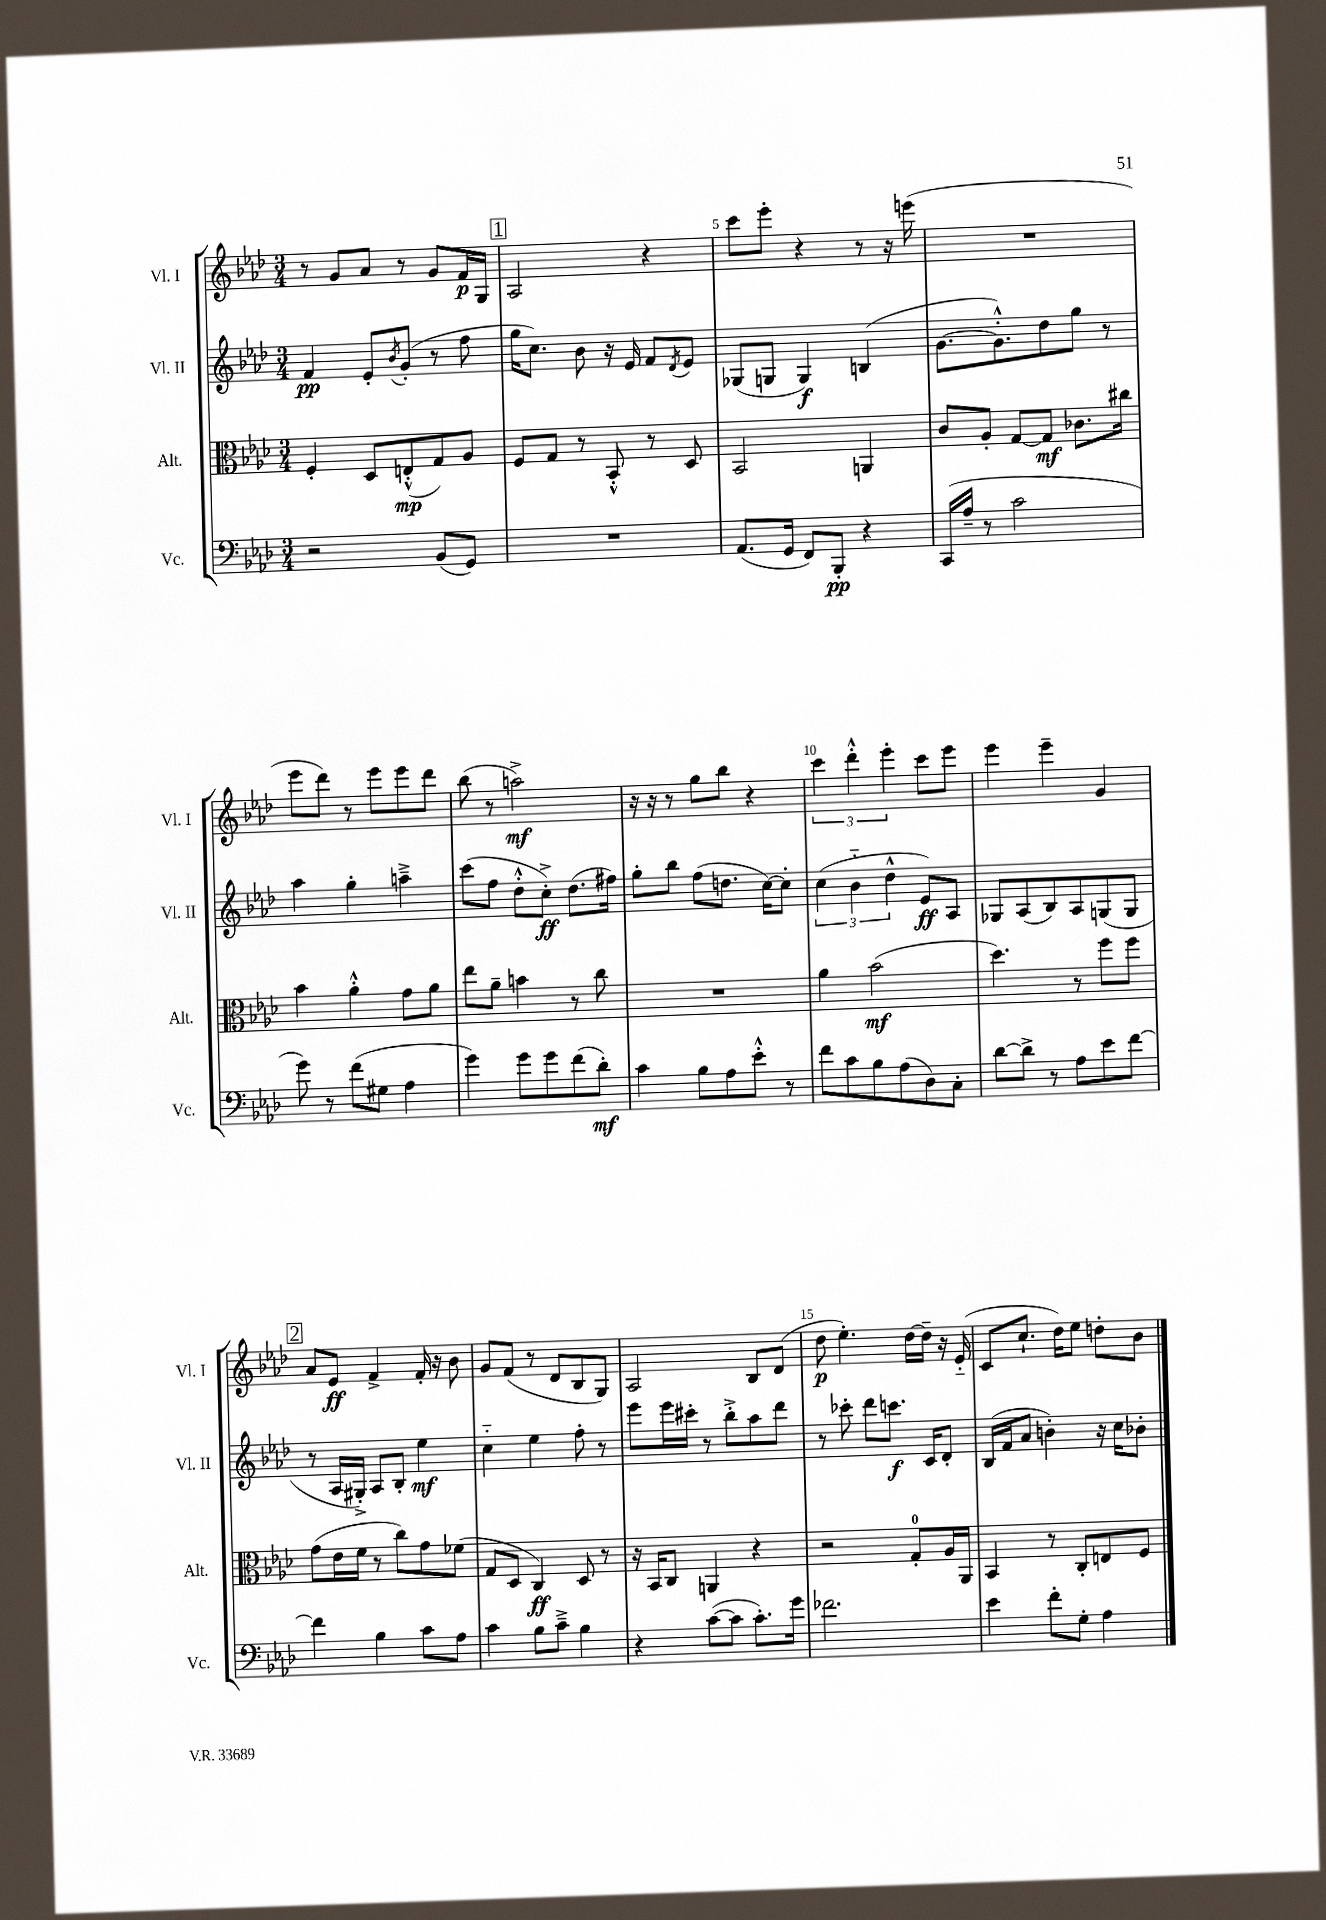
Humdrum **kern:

**kern	**dynam	**kern	**dynam	**kern	**dynam	**kern	**dynam
*part4	*part4	*part3	*part3	*part2	*part2	*part1	*part1
*staff4	*staff4	*staff3	*staff3	*staff2	*staff2	*staff1	*staff1
*I"Vc.	*	*I"Alt.	*	*I"Vl. II	*	*I"Vl. I	*
*I'Vc.	*	*I'Alt.	*	*I'Vl. II	*	*I'Vl. I	*
*clefF4	*	*clefC3	*	*clefG2	*	*clefG2	*
*k[b-e-a-d-]	*	*k[b-e-a-d-]	*	*k[b-e-a-d-]	*	*k[b-e-a-d-]	*
*M3/4	*	*M3/4	*	*M3/4	*	*M3/4	*
=3	=3	=3	=3	=3	=3	=3	=3
2r	.	4F'/	.	4f/	pp	8r	.
.	.	.	.	.	.	8g/L	.
.	.	8D-/L	.	8e-'/L	.	8a-/J	.
.	.	.	.	8qb-/	.	.	.
.	.	(8En'^^/	mp	(8g'/J	.	8r	.
(8BB-/L	.	8G/)	.	8r	.	8g/L	.
8GG/J)	.	8A-/J	.	8ff\	.	16f/L	p
.	.	.	.	.	.	16G/JJ	.
!!LO:REH:place=s1:t=1
=4	=4	=4	=4	=4	=4	=4	=4
2.r	.	8F/L	.	16gg\KL	.	2A-/	.
.	.	.	.	8.cc\J)	.	.	.
.	.	8G/J	.	.	.	.	.
.	.	8r	.	8b-\	.	.	.
.	.	8BB-'^^/	.	16r	.	.	.
.	.	.	.	16e-/	.	.	.
.	.	8r	.	8f/L	.	4r	.
.	.	.	.	8qd-/	.	.	.
.	.	8D-/	.	8e-/J	.	.	.
=5	=5	=5	=5	=5	=5	=5	=5
(8.AA-/L	.	2BB-/	.	(8G-X/L	.	8ccc\L	.
.	.	.	.	8Gn/J	.	8eee-'\J	.
16GG/Jk	.	.	.	.	.	.	.
8FF/L)	.	.	.	4G/)	f	4r	.
8BBB-'/J	pp	.	.	.	.	.	.
4r	.	4AAn/	.	(4Bn/	.	8r	.
.	.	.	.	.	.	16r	.
.	.	.	.	.	.	(16eeen\	.
=6	=6	=6	=6	=6	=6	=6	=6
(16CC/LL	.	8c/L	.	[8.g\L	.	2.r	.
16A-~/JJ	.	.	.	.	.	.	.
8r	.	8A-'/J	.	.	.	.	.
.	.	.	.	8.g'^^\])	.	.	.
2c\	.	[8G/L	.	.	.	.	.
.	.	8G/J]	mf	8dd-\	.	.	.
.	.	8.c-X\L	.	8gg\J	.	.	.
.	.	.	.	8r	.	.	.
.	.	16cc#X\Jk	.	.	.	.	.
!!LO:LB:g=z
=7	=7	=7	=7	=7	=7	=7	=7
8g\)	.	4b-\	.	4aa-\	.	8eee-\L	.
8r	.	.	.	.	.	8ddd-\J)	.
(8f\L	.	4a-'^^\	.	4gg'\	.	8r	.
8G#X\J	.	.	.	.	.	8eee-\L	.
4A-\	.	8g\L	.	4aan~^\	.	8eee-\	.
.	.	8a-\J	.	.	.	8ddd-\J	.
=8	=8	=8	=8	=8	=8	=8	=8
4g\)	.	8ee-\L	.	(8ccc\L	.	(8bb-\	.
.	.	8a-~\J	.	8ff\J	.	8r	.
8g\L	.	4bn\	.	8dd-'^^\L	.	2aan^\)	mf
8g\	.	.	.	8cc'^\J)	ff	.	.
(8f\	.	8r	.	(8.dd-\L	.	.	.
8d-'\J)	mf	8cc\	.	.	.	.	.
.	.	.	.	16ff#X\Jk)	.	.	.
=9	=9	=9	=9	=9	=9	=9	=9
4c\	.	2.r	.	8gg'\L	.	16r	.
.	.	.	.	.	.	16r	.
.	.	.	.	8bb-\J	.	8r	.
8B-\L	.	.	.	(8ff\L	.	8gg\L	.
8A-\	.	.	.	8.ddn\J	.	8bb-\J	.
8e-'^^\J	.	.	.	.	.	4r	.
.	.	.	.	[16cc\KL)	.	.	.
8r	.	.	.	8cc'\J]	.	.	.
=10	=10	=10	=10	=10	=10	=10	=10
8f\L	.	4a-\	.	(6cc\	.	6ccc\	.
8c\	.	.	.	.	.	.	.
.	.	.	.	6b-\	.	6ddd-'^^\	.
8B-\	.	(2b-\	mf	.	.	.	.
.	.	.	.	6dd-^^\	.	6eee-'\	.
(8A-\	.	.	.	.	.	.	.
8D-\)	.	.	.	8e-/L)	ff	8ccc\L	.
8C'\J	.	.	.	8A-/J	.	8eee-\J	.
=11	=11	=11	=11	=11	=11	=11	=11
[8d-\L	.	4.dd-\)	.	8G-X/L	.	4eee-\	.
8d-^\J]	.	.	.	(8A-/	.	.	.
8r	.	.	.	8B-/)	.	4eee-~\	.
8A-\L	.	8r	.	8A-/	.	.	.
8e-\	.	8ff\L	.	(8Gn/	.	4g/	.
[8f\J	.	8ff\J	.	8G/J	.	.	.
!!LO:LB:g=z
!!LO:REH:place=s1:t=2
=12	=12	=12	=12	=12	=12	=12	=12
4f\]	.	(8g\L	.	8r	.	8a-/L	.
.	.	16e-\L	.	16A-/LL	.	8e-/J	ff
.	.	16f\JJ	.	16G#X'^/JJ)	.	.	.
4B-\	.	8r	.	8A-/L	.	4f^/	.
.	.	8cc\L)	.	8B-'/J	.	.	.
8c\L	.	8g\	.	4ee-\	mf	16f'/	.
.	.	.	.	.	.	16r	.
8A-\J	.	(8f-X\J	.	.	.	8b-\	.
=13	=13	=13	=13	=13	=13	=13	=13
4c\	.	8G/L	.	4cc\	.	8g/L	.
.	.	8D-/J	.	.	.	(8f/J	.
8B-\L	.	4C/)	ff	4ee-\	.	8r	.
8c~^\J	.	.	.	.	.	8d-/L	.
4B-\	.	8D-/	.	8ff'\	.	8B-/	.
.	.	8r	.	8r	.	8G/J)	.
=14	=14	=14	=14	=14	=14	=14	=14
4r	.	16r	.	8eee-\L	.	2A-/	.
.	.	16BB-/KL	.	.	.	.	.
.	.	8C/J	.	16eee-\L	.	.	.
.	.	.	.	16ccc#X'\JJ	.	.	.
([8c\L	.	4AAn/	.	8r	.	.	.
8c\J]	.	.	.	8bb-'^\L	.	.	.
8.c'\L)	.	4r	.	8aa-\	.	8B-/L	.
.	.	.	.	8ddd-\J	.	(8d-/J	.
16g\Jk	.	.	.	.	.	.	.
=15	=15	=15	=15	=15	=15	=15	=15
2.f-X\	.	2r	.	8r	.	8dd-\	p
.	.	.	.	8ccc-X'\	.	4.ee-'\)	.
.	.	.	.	8ddd-\L	.	.	.
.	.	.	.	8.cccn\J	f	.	.
.	.	8G'/L	.	.	.	[16dd-\LL	.
.	.	.	.	16c/KL	.	16dd-~\JJ]	.
.	.	16A-/L	.	8d-'/J	.	16r	.
.	.	16AA-/JJ	.	.	.	(16e-/	.
=16	=16	=16	=16	=16	=16	=16	=16
4e-\	.	4BB-/	.	(16B-/LL	.	8c/L	.
.	.	.	.	16f/J	.	.	.
.	.	.	.	8a-/J	.	8.cc`/J	.
8f'\L	.	8r	.	4bn'\)	.	.	.
.	.	.	.	.	.	16dd-\KL)	.
8G'\J	.	8C'/L	.	.	.	8ee-\J	.
4A-\	.	8En/	.	16r	.	8ddn'\L	.
.	.	.	.	16cc\KL	.	.	.
.	.	8F/J	.	8b-X'\J	.	8b-\J	.
==	==	==	==	==	==	==	==
*-	*-	*-	*-	*-	*-	*-	*-
